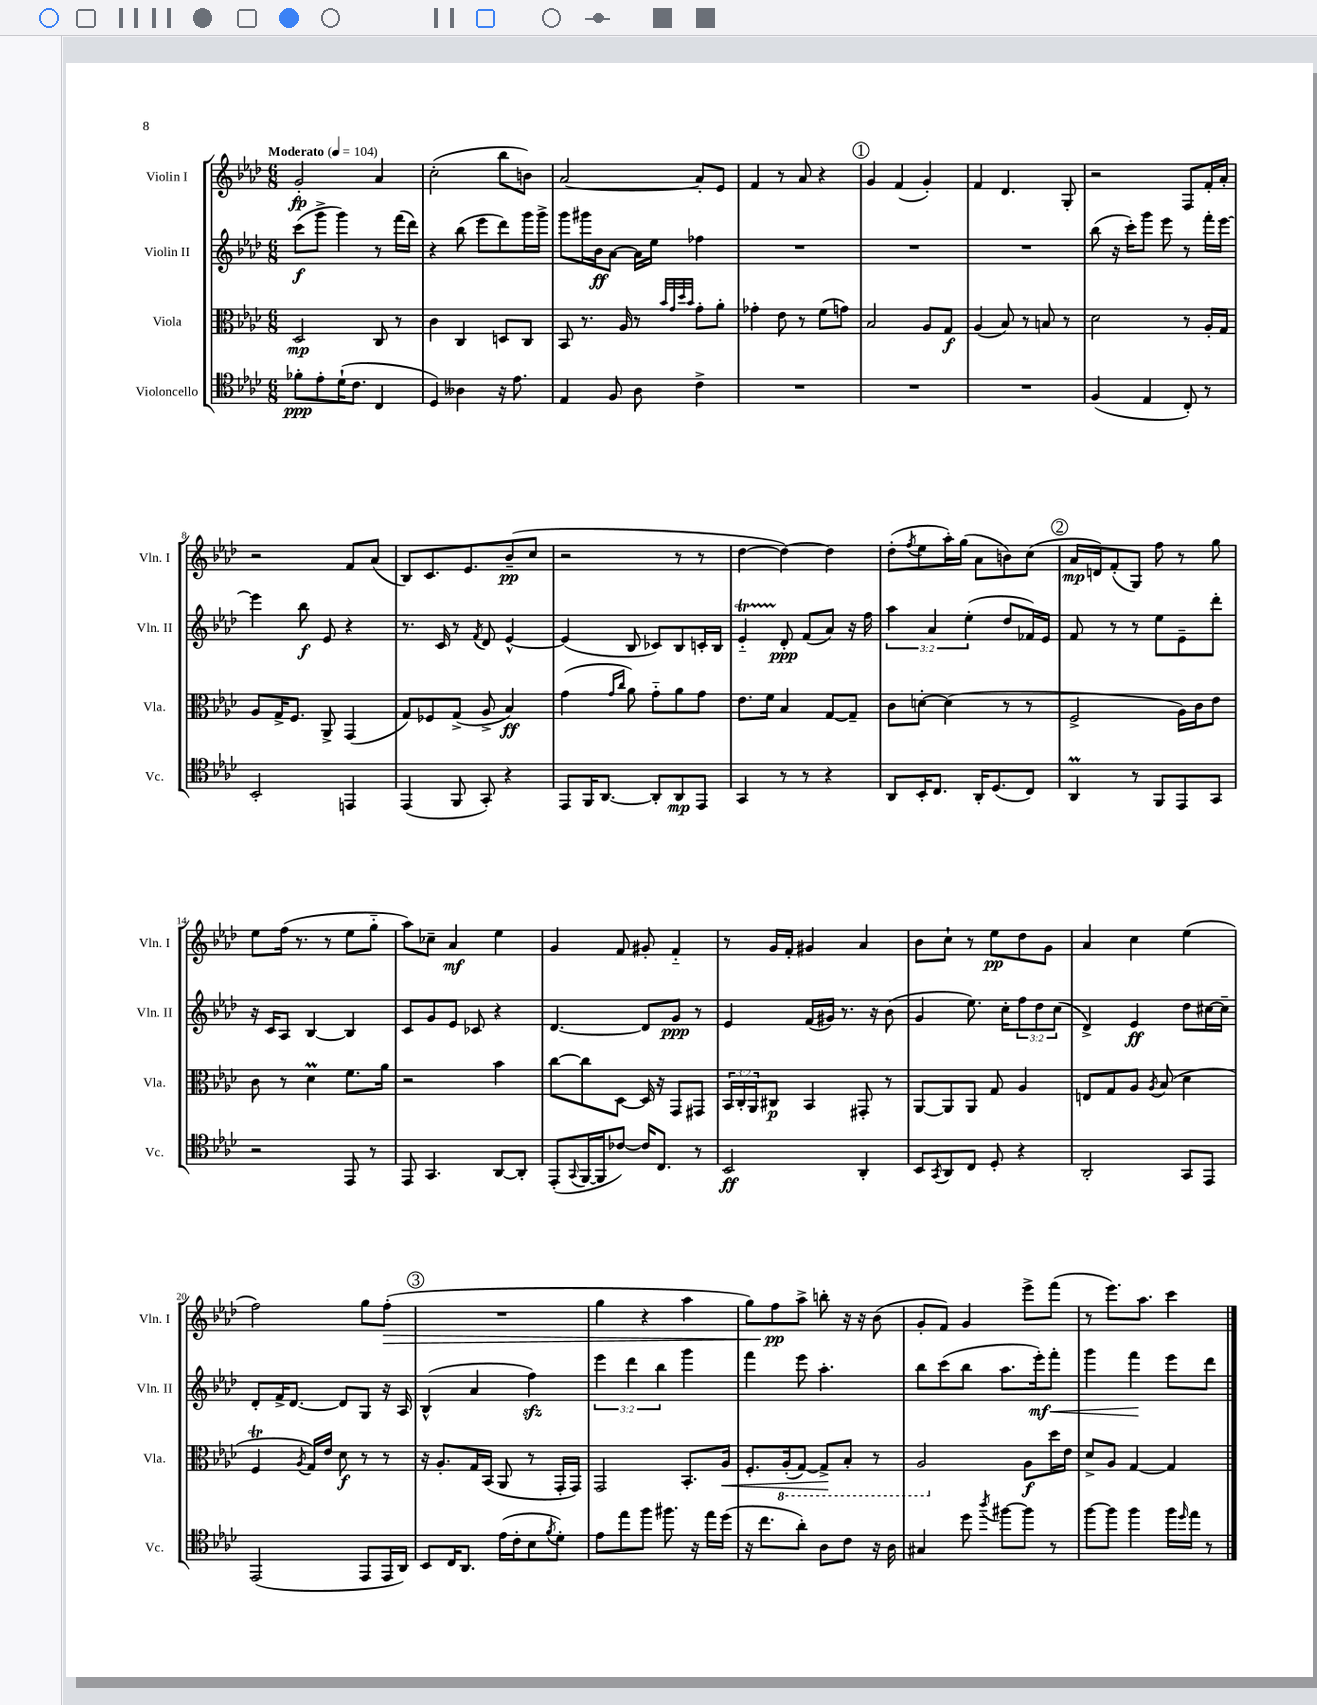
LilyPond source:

<<
\new StaffGroup <<
\new Staff = "s0" \with { instrumentName = "Violin I" shortInstrumentName = "Vln. I" } {
    \clef treble \key aes \major \numericTimeSignature \time 6/8 \tempo "Moderato" 4 = 104
    g'2-.\fp aes'4 |
    c''2-.( bes''8 b'8) |
    aes'2~ aes'8-. ees'8 |
    f'4 r8 aes'8 r4 |
    \mark \markup { \circle "1" } g'4 f'4( g'4-.) |
    f'4 des'4. g8-. |
    r2 f8 f'16-. aes'16-. |
    r2 f'8 aes'8( |
    bes8) c'8. ees'8. bes'8--\pp( c''8 |
    r2 r8 r8 |
    des''4~ des''4~) des''4 |
    des''8-.( \acciaccatura { f''8 } ees''8 aes''16-.) g''16( aes'8 b'8) c''8( |
    \mark \markup { \circle "2" } aes'16\mp d'16) f'8-.( g8) f''8 r8 g''8 |
    ees''8 f''16( r8. r8 ees''8 g''8-_ |
    aes''8) ces''8-- aes'4\mf ees''4 |
    g'4 f'8 gis'8-. f'4-_ |
    r8 g'16 f'16-. gis'4 aes'4 |
    bes'8 c''8-! r8 ees''8\pp des''8 g'8 |
    aes'4 c''4 ees''4( |
    f''2) g''8 f''8-.\>( |
    \mark \markup { \circle "3" } R2. |
    g''4 r4 aes''4 |
    g''8) f''8\pp\! aes''8-> b''8-. r16 r16 bes'8( |
    g'8-. f'8) g'4 ees'''8-> f'''8( |
    r8 ees'''8.) aes''8. c'''4 \bar "|." |
}
\new Staff = "s1" \with { instrumentName = "Violin II" shortInstrumentName = "Vln. II" } {
    \clef treble \key aes \major \numericTimeSignature \time 6/8 \override Staff.TupletNumber.text = #tuplet-number::calc-fraction-text
    c'''8\f( g'''8-> g'''4) r8 f'''16( des'''16) |
    r4 bes''8( ees'''8 des'''8) g'''16 g'''16-> |
    g'''8 gis'''16 bes'16\ff aes'8~ aes'16 ees''16 fes''4 |
    R2. |
    \mark \markup { \circle "1" } R2. |
    R2. |
    bes''8( r16 c'''16-.) g'''8 ees'''8 r8 f'''16-. ees'''16~ |
    ees'''4 bes''8\f ees'8 r4 |
    r8. c'16 r8 \acciaccatura { f'8 } des'8 ees'4~-^ |
    ees'4( bes8 ces'8) bes8 c'16-. bes16 |
    ees'4-_\startTrillSpan des'8-.\stopTrillSpan\ppp f'8( aes'8) r16 f''16 |
    \tuplet 3/2 { aes''4 aes'4 ees''4-.( } des''8 fes'16) ees'16 |
    \mark \markup { \circle "2" } f'8 r8 r8 ees''8 ees'8-- des'''8-. |
    r16 c'16 aes8 bes4~ bes4 |
    c'8 g'8 ees'8 ces'8 r4 |
    des'4.~ des'8 g'8\ppp r8 |
    ees'4 f'16( gis'16) r8. r16 bes'8( |
    g'4 ees''8.) c''16-. \tuplet 3/2 { f''8 des''8 c''8( } |
    des'4->) ees'4\ff des''8 cis''16~ cis''16-- |
    des'8-. f'16-> des'8.~ des'8 g8 r16 aes16 |
    \mark \markup { \circle "3" } bes4-^( aes'4 f''4\sfz) |
    \tuplet 3/2 { ees'''4 des'''4 bes''4 } g'''4 |
    f'''4 ees'''8 aes''4.-. |
    bes''8 c'''8( bes''8 aes''8. ees'''16-.\mf) f'''8-.\< |
    g'''4 f'''4\! ees'''8 des'''8 \bar "|." |
}
\new Staff = "s2" \with { instrumentName = "Viola" shortInstrumentName = "Vla." } {
    \clef alto \key aes \major \numericTimeSignature \time 6/8 \override Staff.TupletNumber.text = #tuplet-number::calc-fraction-text
    des2\mp c8 r8 |
    c'4 c4 d8 c8 |
    bes,8 r8. aes16 r8 \grace { bes'32 g'32 des''32 bes'32 } g'8-. aes'8-. |
    ges'4-. ees'8 r8 f'8( g'8) |
    \mark \markup { \circle "1" } bes2 aes8 g8\f |
    aes4( bes8) r8 b8 r8 |
    des'2 r8 aes16-. g16 |
    aes8 g16-> f8. aes,8-> g,4( |
    g8) fes8 g8->( aes8-> bes4\ff) |
    g'4( \grace { g'16 c''16 } aes'8) g'8-_ aes'8 g'8 |
    ees'8. f'16 bes4 g8~ g8-- |
    c'8 d'8~-. d'4( r8 r8 |
    \mark \markup { \circle "2" } f2-> aes16) c'16 ees'8 |
    c'8 r8 des'4\prall f'8. aes'16 |
    r2 bes'4 |
    c''8~ c''8 des8~ des16 r16 g,8 gis,8 |
    \tuplet 3/2 { bes,16 c16-. aes,16 } cis8\p bes,4 gis,8-. r8 |
    aes,8~ aes,8 aes,8 g8 aes4 |
    e8 g8 aes8 \acciaccatura { aes8 } bes8( des'4 |
    f4\trill \acciaccatura { aes8 } g16) ees'16 des'8\f r8 r8 |
    \mark \markup { \circle "3" } r16 aes8.-. g16 bes,16( aes,8 r8 g,16-. g,16) |
    g,2 bes,8.-. aes16\< |
    f8.-. \ottava #-1 aes,16-.( g,8~) g,8->\! bes,8-. r8 |
    aes,2 \ottava #0 aes8\f des''16 ees'16 |
    des'8-> aes8 g4~ g4 \bar "|." |
}
\new Staff = "s3" \with { instrumentName = "Violoncello" shortInstrumentName = "Vc." } {
    \clef tenor \key aes \major \numericTimeSignature \time 6/8
    fes'8-.\ppp ees'8-. des'16-!( c'8. c4 |
    des4) aeses4 r16 ees'8. |
    ees4 f8 aes8 c'4-> |
    R2. |
    \mark \markup { \circle "1" } R2. |
    R2. |
    f4( ees4 c8-.) r8 |
    bes,2-. e,4 |
    ees,4( f,8 g,8-.) r4 |
    ees,8 f,16 aes,8.~ aes,8-. aes,8\mp ees,8 |
    g,4 r8 r8 r4 |
    aes,8 bes,16-. c8. aes,16-. des8.( c8) |
    \mark \markup { \circle "2" } aes,4\prall r8 f,8 ees,8 g,8 |
    r2 ees,8 r8 |
    ees,8 g,4. aes,8~ aes,8-. |
    ees,8-.( \appoggiatura { g,8 } f,16~ f,16 ces'8~) ces'16 c8. r8 |
    bes,2\ff aes,4-. |
    bes,8 \acciaccatura { g,8 } aes,8 c8 des8-. r4 |
    aes,2-. g,8 ees,8 |
    ees,2( ees,8 ees,16 aes,16) |
    \mark \markup { \circle "3" } bes,8 c16 aes,8. ees'16( c'16-. bes8 \acciaccatura { f'8 } des'8-.) |
    ees'8 ees''8 f''8 fis''8. r16 ees''16 des''16( |
    r16 c''8. aes'8-.) aes8 c'8 r16 aes16 |
    gis4 des''8 \acciaccatura { aes''8 } fis''8~ fis''8 r8 |
    f''8~ f''8 f''4 f''16 \grace { des''16 } ees''16 r8 \bar "|." |
}
>>
>>
